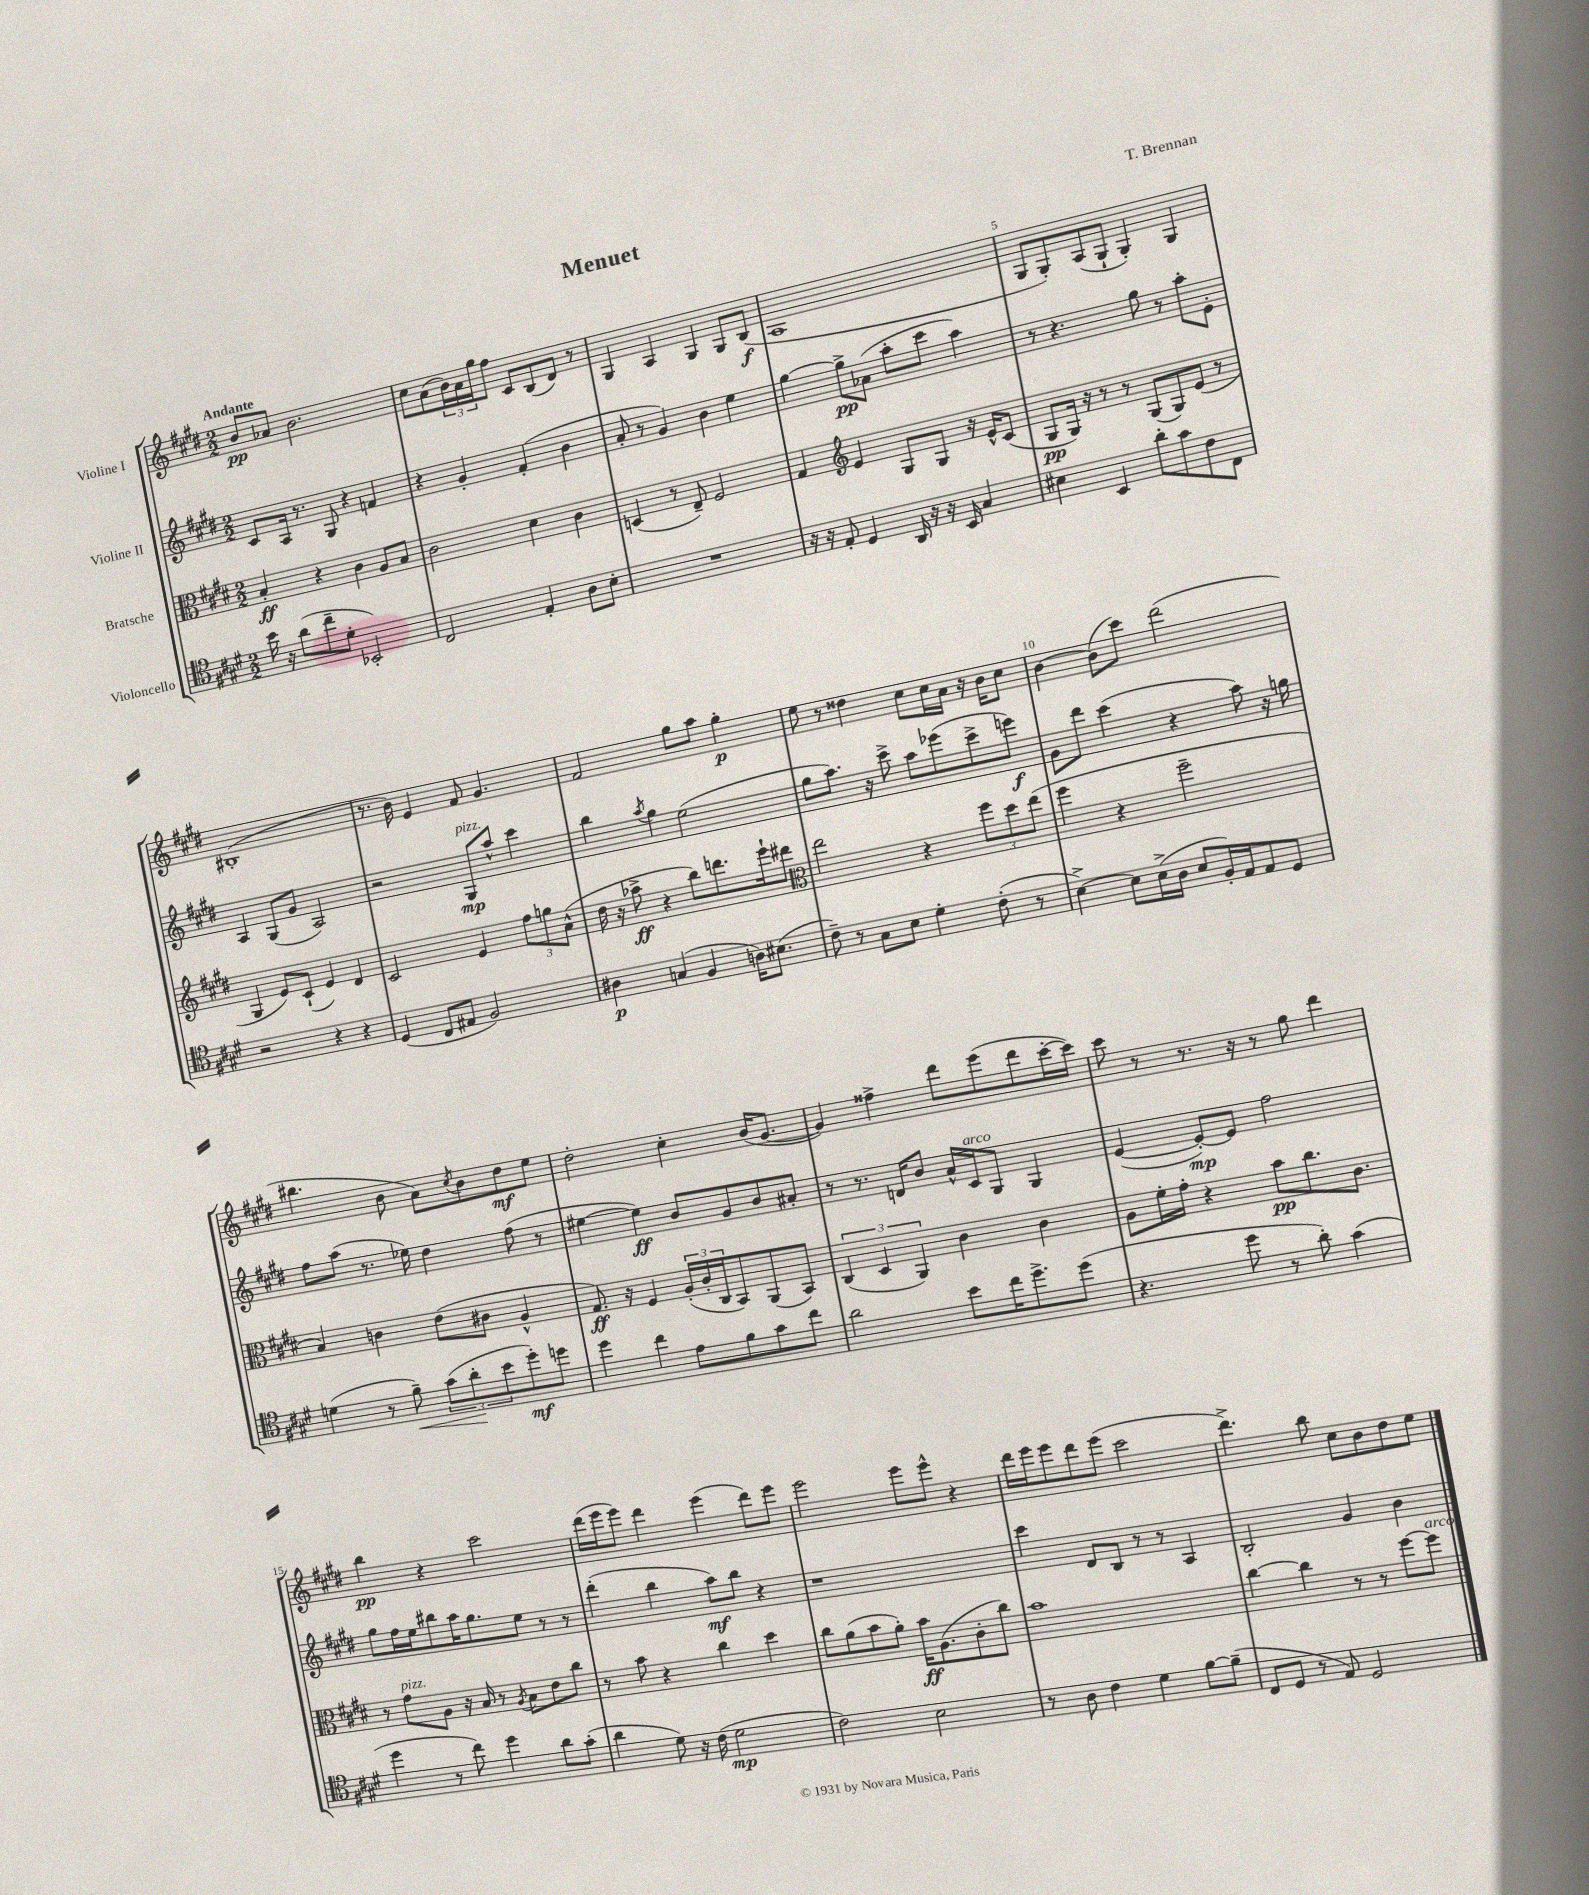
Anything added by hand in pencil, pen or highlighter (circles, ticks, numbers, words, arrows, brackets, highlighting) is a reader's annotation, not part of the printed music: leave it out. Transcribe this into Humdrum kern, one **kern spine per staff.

**kern	**kern	**kern	**kern
*staff4	*staff3	*staff2	*staff1
*clefC4	*clefC3	*clefG2	*clefG2
*k[f#c#g#d#]	*k[f#c#g#d#]	*k[f#c#g#d#]	*k[f#c#g#d#]
*M2/2	*M2/2	*M2/2	*M2/2
16b	4B'	8c#	8b
16r	.	.	.
(8a	.	16A	8a-
.	.	8.r	.
8cc#~	4r	.	2.b
8d#'	.	8G#	.
2BB-')	4c#	4r	.
.	8A	4f	.
.	8B	.	.
=	=	=	=
2C#	2c#	4r	8cc#
.	.	.	(8a
.	.	4g#'	24b)
.	.	.	24a
.	.	.	24gg#
.	.	.	8ff#
4E'	4d#	(4f#'	8c#
.	.	.	(8B
8A	4c#	4b	8d#)
8B'	.	.	8r
=	=	=	=
1r	(4D	8a'	4G#
.	.	8r	.
.	8r	4g#)	4A
.	8E~)	.	.
.	2F#	4b	4G#
.	.	4ee	8G#
.	.	.	(8B
=	=	=	=
16r	4G#	[4gg#	1A
16r	.	.	.
8E'	.	.	.
*	*clefG2	*	*
4D#	4e	8gg#^]	.
.	.	(8a-	.
16AA	8G#	8aa'	.
16r	.	.	.
16r	8G#	8ccc#	.
16BB	.	.	.
4G#	16r	4aa)	.
.	16e^^	.	.
.	(8c#	.	.
=	=	=	=
4B#	8G#	8r	8G#
.	16G#)	4.r	8G#')
.	16r	.	.
4BB	8r	.	(8A
.	8r	.	8G#`
8a'	(8G#	8gg#	4G#')
8g#	8G#)	8r	.
8c#	(8e	8aa'	4G#
8C#	8r	8e'	.
=	=	=	=
2r	4G#	4A	(1B#'
.	8e)	(8G#	.
.	(8c#`	8g#	.
4r	4e)	2A)	.
4r	4d#	.	.
=	=	=	=
(4D#	2c#	2r	8.r
.	.	.	16b)
8C#	.	.	4e
8E#	.	.	.
2F#)	4e	8G#	8f#
.	.	8aa^^	4.g#
.	12ff#	4ccc#	.
.	12gg	.	.
.	(12a^^	.	.
=	=	=	=
4A#	16dd#	4bb	2f#
.	16r	.	.
.	8aa-^	.	.
.	.	8qaa	.
(4G	4r	4gg#	.
4F#	8bb)	(2ee	8gg#
.	8.ddd	.	8aa
16A)	.	.	4gg#'
(8.B#	16eee`	.	.
.	8ddd#	.	.
=	=	=	=
*	*clefC3	*	*
8c#~)	2ee	8gg#	8ee
8r	.	8.aa)	8r
8G#	.	.	4dd##
.	.	16r	.
8B	.	8ccc#^	.
4d#'	4r	8aa	8cc#
.	.	(8eee-	16cc#
.	.	.	16a
(8c#'	12ff#	8ccc#^	16r
.	.	.	16b
.	12dd#	.	.
8r	.	8eee)	8cc#
.	(12ee	.	.
=	=	=	=
[4B^)	4ff#	8g#	[4b
.	.	8ddd#	.
8B]	4r	(4ccc#	(8b]
(16B^	.	.	8ccc#)
16A	.	.	.
8B	2ff#~	4r	(2ddd#
16F#')	.	.	.
16E	.	.	.
8E	.	8aa)	.
8D#	.	16r	.
.	.	16gg	.
=	=	=	=
(4d	4B)	8ff#	4.bb#
.	.	(8aa	.
8r	4c	8.r	.
8f#~)	.	.	8b
.	.	16ee-)	.
(12g#	(8e	4dd#	8a)
12a'	.	.	.
.	.	.	8qcc#
.	8c#	.	8b
12b	.	.	.
8dd#')	4A^^	(8ff#	8dd#
8dd	.	8r	8ee
=	=	=	=
4dd#	8.G#)	[4ee#	2dd#'
.	16r	.	.
4cc#	4F#	4ee#])	.
8e	(24A'	8b	4cc#'
.	24c#'	.	.
.	24C#	.	.
8f#	8BB)	8g#	.
8g#	(8AA	8b	(16b
.	.	.	[8.g#
8cc#	8BB)	8a#'	.
=	=	=	=
2a	(6C#	8r	4g#])
.	.	8.r	.
.	6D#	.	.
.	.	.	4ff##^
.	.	16d	.
.	6AA)	.	.
.	.	8b	.
8b	4c#	16a^^	8ddd#
.	.	16c#	.
16cc#	.	8G#	(8eee
8.dd#^	.	.	.
.	4c#	4G#	8ddd#
(8dd#	.	.	[16ccc#'
.	.	.	16ccc#])
=	=	=	=
4.r	8A	([4e	8ccc#
.	16f#'	.	8r
.	16g#'	.	.
.	4r	8e'_)	8.r
8dd#	.	8e]	.
.	.	.	16r
8r	8b	2ff#	8r
8a')	8.cc#	.	8gg#
(4g#	.	.	4ddd#
.	8.c#	.	.
=	=	=	=
4dd#	8r	8gg#	4bb
.	8g#	16ff#	.
.	.	16ee	.
8r	8A	8bb#	4r
8cc#)	16r	16aa	.
.	16B	8.gg#	.
4dd#	8r	.	2ccc#
.	8qA	.	.
.	8B	8ee	.
8a	8e	8r	.
(8g#'	8cc#	8r	.
=	=	=	=
4a	8r	(4ddd#'	(16ddd#
.	.	.	16eee
.	8b	.	8eee)
8d#)	4r	4bb	4ddd#
16r	.	.	.
(16c#	.	.	.
2d#	4cc#	8aa)	(4eee
.	.	8bb	.
.	4dd#	4r	8ddd#)
.	.	.	8eee
=	=	=	=
2c#)	8cc#	1r	2eee
.	(8a	.	.
.	8b	.	.
.	8a')	.	.
2B	16b	.	8eee
.	(8.A	.	.
.	.	.	8eee^^
.	8c#'	.	4r
.	8cc#)	.	.
=	=	=	=
8r	1b	4ccc#	16ddd#
.	.	.	16eee
8A	.	.	8eee
4c#	.	8d#	8ddd#
.	.	8B	(8eee
4d#	.	8r	2ccc#
.	.	8r	.
[8f#	.	4A	.
(8f#~]	.	.	.
=	=	=	=
8C#	[4cc#	2B'	4.ddd#^)
8D#	.	.	.
8r	4cc#]	.	.
8E)	.	.	8bb
2D#	8r	4g#	8cc#
.	8r	.	8b
.	[8ff#	4b	8dd#
.	8ff#]	.	8ee
==	==	==	==
*-	*-	*-	*-
